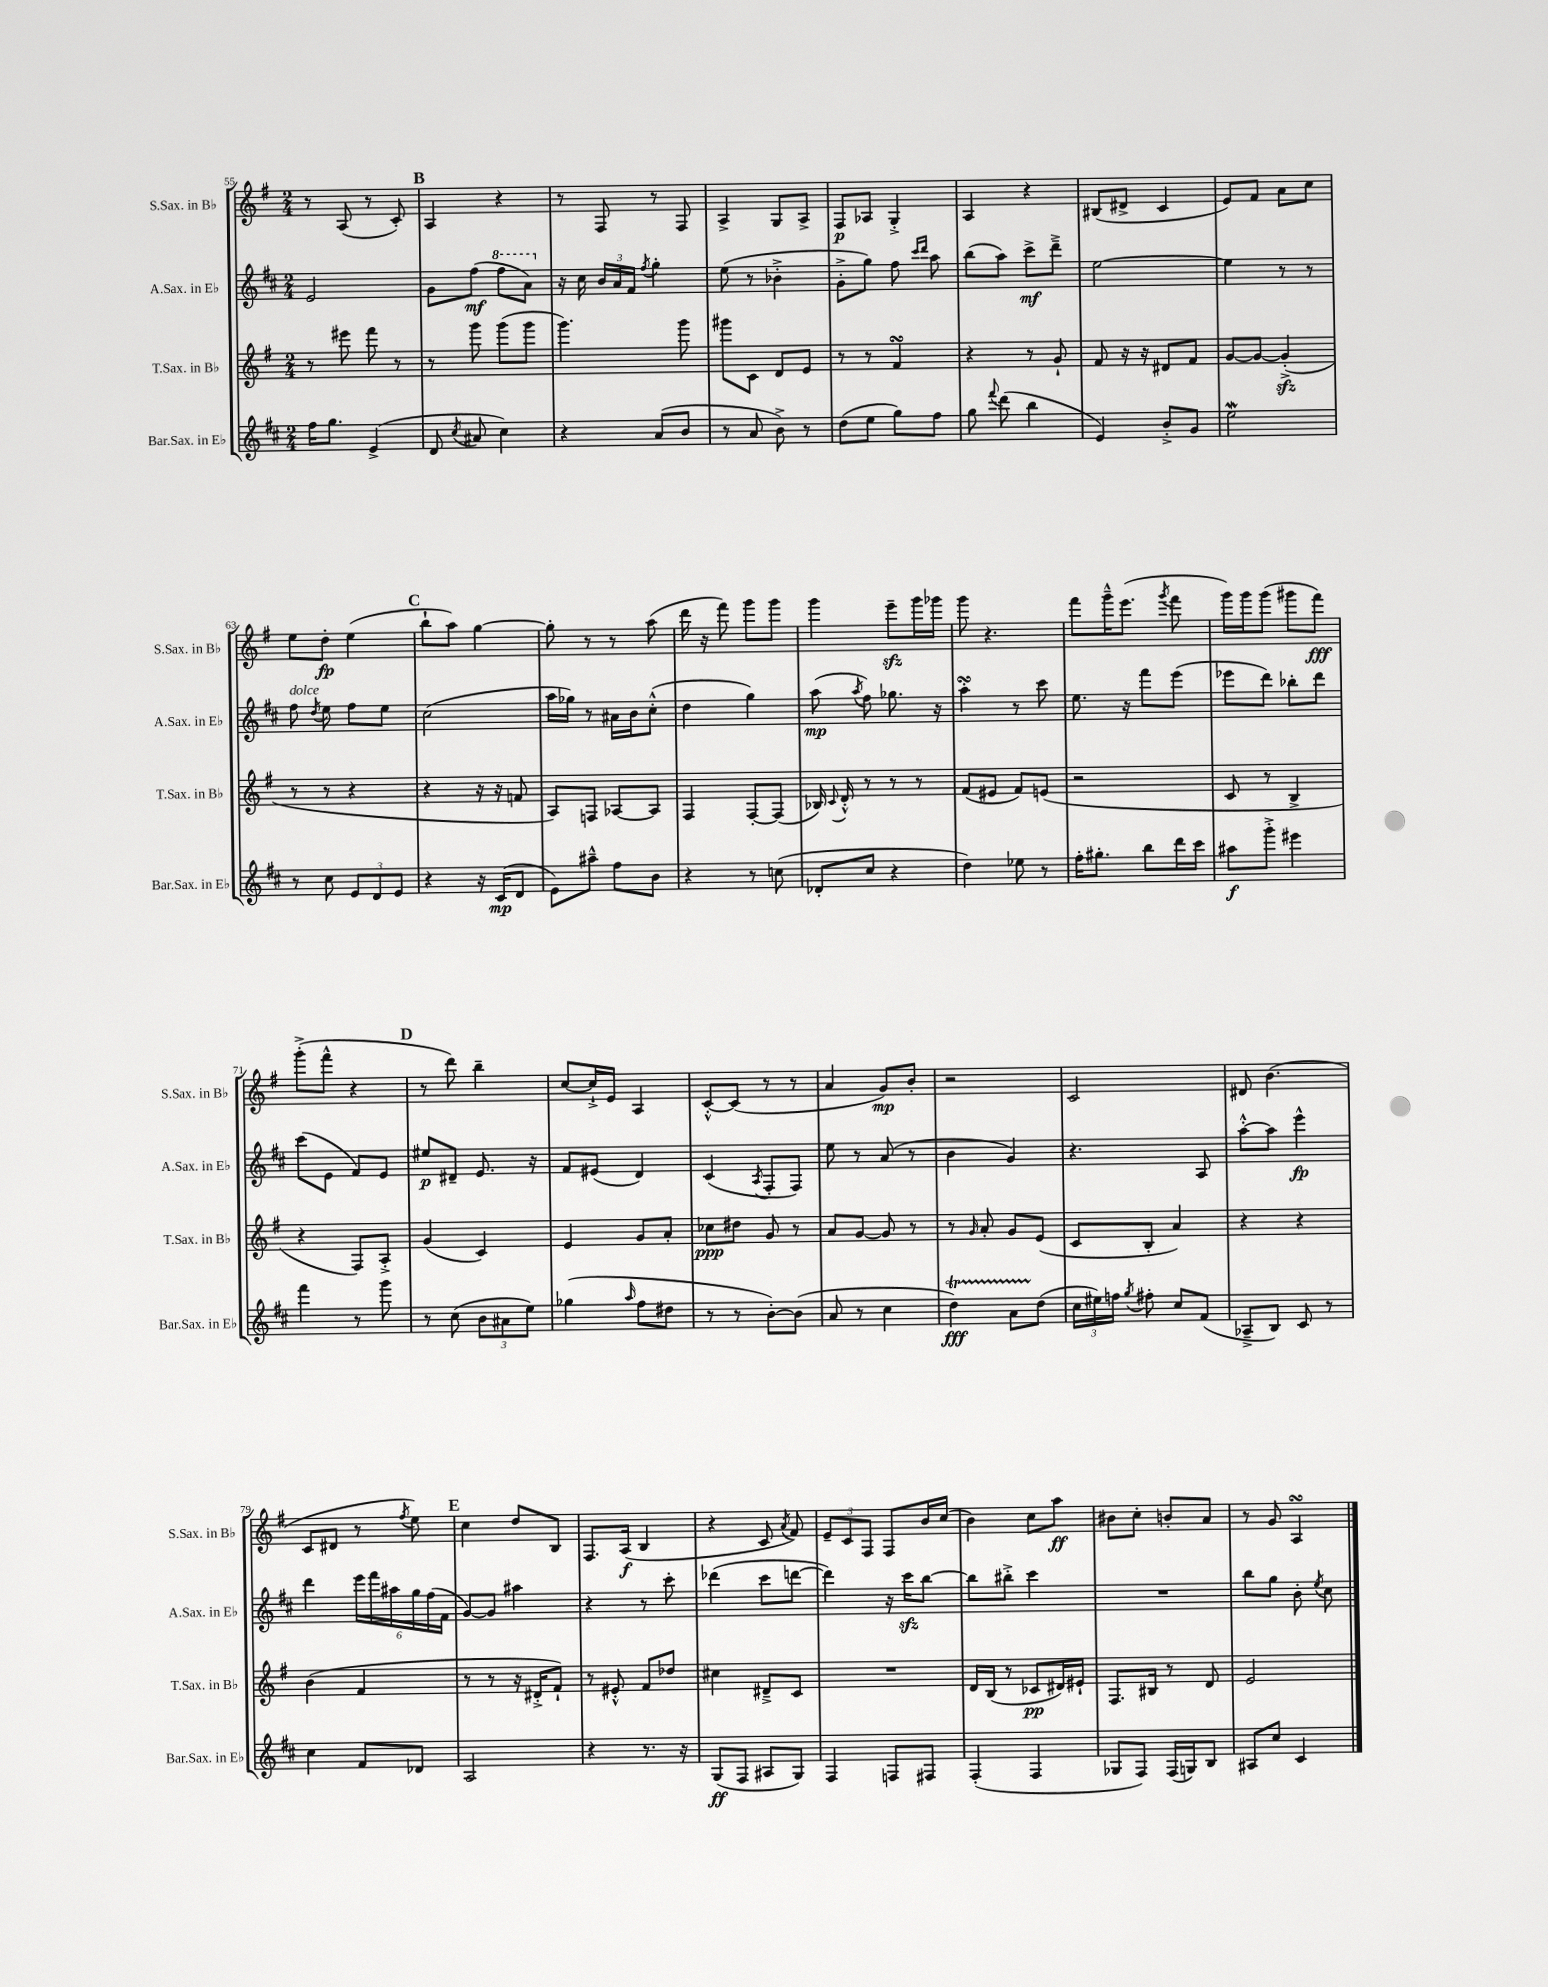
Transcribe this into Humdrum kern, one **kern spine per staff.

**kern	**dynam	**kern	**dynam	**kern	**dynam	**kern	**dynam
*part4	*part4	*part3	*part3	*part2	*part2	*part1	*part1
*staff4	*staff4	*staff3	*staff3	*staff2	*staff2	*staff1	*staff1
*I"Bar.Sax. in E♭	*	*I"T.Sax. in B♭	*	*I"A.Sax. in E♭	*	*I"S.Sax. in B♭	*
*I'Bar.Sax. in E♭	*	*I'T.Sax. in B♭	*	*I'A.Sax. in E♭	*	*I'S.Sax. in B♭	*
*clefG2	*	*clefG2	*	*clefG2	*	*clefG2	*
*k[f#c#]	*	*k[f#]	*	*k[f#c#]	*	*k[f#]	*
*M2/4	*	*M2/4	*	*M2/4	*	*M2/4	*
=55	=55	=55	=55	=55	=55	=55	=55
16ff#\KL	.	8r	.	2e/	.	8r	.
8.gg\J	.	.	.	.	.	.	.
.	.	8eee#X\	.	.	.	(8A/	.
(4e^/	.	8fff#\	.	.	.	8r	.
.	.	8r	.	.	.	8c'/)	.
!!LO:REH:place=s1:t=B
=56	=56	=56	=56	=56	=56	=56	=56
8d/	.	8r	.	8g\L	.	4A/	.
8qcc#/	.	.	.	.	.	.	.
8a#X/	.	8ggg\	.	(8ff#\J	mf	.	.
*	*	*	*	*8va	*	*	*
4cc#\)	.	(8ggg\L	.	8fff#\L	.	4r	.
.	.	8ggg\J	.	8aa\J)	.	.	.
=57	=57	=57	=57	=57	=57	=57	=57
*	*	*	*	*X8va	*	*	*
4r	.	4.ggg\)	.	16r	.	8r	.
.	.	.	.	16cc#\	.	.	.
.	.	.	.	24b/LL	.	8F#/	.
.	.	.	.	24a/	.	.	.
.	.	.	.	24f#/JJ	.	.	.
.	.	.	.	8qff#/	.	.	.
(8a/L	.	.	.	4gg'\	.	8r	.
8b/J	.	8ggg\	.	.	.	8F#/	.
=58	=58	=58	=58	=58	=58	=58	=58
8r	.	8ggg#X\L	.	(8ee\	.	4A^/	.
8a/	.	8c\J	.	8r	.	.	.
8b^\)	.	8d/L	.	4b-X'^\	.	8G/L	.
8r	.	8e/J	.	.	.	8A^/J	.
=59	=59	=59	=59	=59	=59	=59	=59
(8dd\L	.	8r	.	8g'^\L	.	8F#/L	p
8ee\J	.	8r	.	8gg\J)	.	8A-X/J	.
8gg\L)	.	4f#sSsS/	.	8ff#\	.	4G'^/	.
.	.	.	.	16qqccc#/LL	.	.	.
.	.	.	.	16qqddd/JJ	.	.	.
8ff#\J	.	.	.	8aa\	.	.	.
=60	=60	=60	=60	=60	=60	=60	=60
8gg\	.	4r	.	(8bb\L	.	4A/	.
8qqfff#/	.	.	.	.	.	.	.
(8ddd\	.	.	.	8aa\J)	.	.	.
4bb\	.	8r	.	8ccc#^\L	mf	4r	.
.	.	8g`/	.	8ddd~^\J	.	.	.
=61	=61	=61	=61	=61	=61	=61	=61
4e/)	.	8f#/	.	[2ee\	.	(8B#X/L	.
.	.	16r	.	.	.	8d#X^/J	.
.	.	16r	.	.	.	.	.
8b'^/L	.	8d#X/L	.	.	.	4c/	.
8g/J	.	8f#/J	.	.	.	.	.
=62	=62	=62	=62	=62	=62	=62	=62
2eeW\	.	[8g/L	.	4ee\]	.	8e/L)	.
.	.	8g/J_	.	.	.	8f#/J	.
.	.	(4gzz'^/]	.	8r	.	8a\L	.
.	.	.	.	8r	.	8cc\J	.
!!LO:LB:g=z
=63	=63	=63	=63	=63	=63	=63	=63
!	!	!	!	!LO:TX:a:i:t=dolce	!	!	!
8r	.	8r	.	8ff#\	.	8ee\L	.
.	.	.	.	8qdd/	.	.	.
8cc#\	.	8r	.	8ee\	.	8dd'\J	fp
12e/L	.	4r	.	8ff#\L	.	(4ee\	.
12d/	.	.	.	.	.	.	.
.	.	.	.	8ee\J	.	.	.
12e/J	.	.	.	.	.	.	.
!!LO:REH:place=s1:t=C
=64	=64	=64	=64	=64	=64	=64	=64
4r	.	4r	.	(2cc#\	.	8bb`\L	.
.	.	.	.	.	.	8aa\J)	.
16r	.	16r	.	.	.	[4gg\	.
(16c#/KL	mp	16r	.	.	.	.	.
8d/J	.	8fn/	.	.	.	.	.
=65	=65	=65	=65	=65	=65	=65	=65
8e\L)	.	8A/L)	.	16aa\LL	.	8gg'\]	.
.	.	.	.	16gg-X\JJ)	.	.	.
8aa#X~^^\J	.	8Fn/J	.	8r	.	8r	.
8ff#\L	.	[8A-X/L	.	16a#X\LL	.	8r	.
.	.	.	.	16b\J	.	.	.
8b\J	.	8A-/J]	.	(8cc#'^^\J	.	(8aa\	.
=66	=66	=66	=66	=66	=66	=66	=66
4r	.	4F#/	.	4dd\	.	16ddd\	.
.	.	.	.	.	.	16r	.
.	.	.	.	.	.	8fff#\)	.
8r	.	[8F#'/L	.	4gg\)	.	8ggg\L	.
(8ccn\	.	(8F#/J]	.	.	.	8ggg\J	.
=67	=67	=67	=67	=67	=67	=67	=67
8d-X'/L	.	16B-X/)	.	(8aa\	mp	4ggg\	.
.	.	8qqc/	.	.	.	.	.
.	.	16d'^^/	.	.	.	.	.
.	.	.	.	8qaa/	.	.	.
8cc#/J	.	8r	.	8ff#\)	.	.	.
4r	.	8r	.	8.gg-X\	.	8eeezz~\L	.
.	.	8r	.	.	.	16ggg\L	.
.	.	.	.	16r	.	16ggg-X\JJ	.
=68	=68	=68	=68	=68	=68	=68	=68
4dd\)	.	(8f#/L	.	4aasSSS'\	.	8ggg\	.
.	.	8e#X/J	.	.	.	4.r	.
8ee-X\	.	8f#/L)	.	8r	.	.	.
8r	.	(8en/J	.	8ccc#\	.	.	.
=69	=69	=69	=69	=69	=69	=69	=69
16ff#'\KL	.	2r	.	8.ee\	.	8fff#\L	.
8.gg#X'\J	.	.	.	.	.	.	.
.	.	.	.	.	.	16ggg~^^\K	.
.	.	.	.	16r	.	(8.eee\J	.
8bb\L	.	.	.	8fff#\L	.	.	.
.	.	.	.	.	.	8qggg/	.
16ddd\L	.	.	.	(8eee\J	.	8fff#\	.
16ccc#\JJ	.	.	.	.	.	.	.
=70	=70	=70	=70	=70	=70	=70	=70
8aa#X\L	f	8c/	.	8eee-X\L	.	16ggg\LL)	.
.	.	.	.	.	.	16ggg\J	.
8ggg'^\J	.	8r	.	8ddd\J)	.	(8ggg\J	.
4eee#X\	.	4B^/	.	8bb-X'\L	.	8ggg#X\L	.
.	.	.	.	8ddd\J	.	8fff#\J)	fff
!!LO:LB:g=z
=71	=71	=71	=71	=71	=71	=71	=71
4fff#\	.	4r	.	(8ccc#\L	.	(8ggg'^\L	.
.	.	.	.	8e\J	.	8fff#^^\J	.
8r	.	8F#/L)	.	8f#/L)	.	4r	.
8ggg\	.	8A'^/J	.	8e/J	.	.	.
!!LO:REH:place=s1:t=D
=72	=72	=72	=72	=72	=72	=72	=72
8r	.	(4g/	.	8ee#X/L	p	8r	.
(8cc#\	.	.	.	8d#X~/J	.	8ddd\)	.
12b\L	.	4c/)	.	8.e/	.	4bb~\	.
12a#X\	.	.	.	.	.	.	.
12ee\J)	.	.	.	.	.	.	.
.	.	.	.	16r	.	.	.
=73	=73	=73	=73	=73	=73	=73	=73
(4gg-X\	.	4e/	.	8f#/L	.	[8cc/L	.
.	.	.	.	(8e#X/J	.	16cc`^/L]	.
.	.	.	.	.	.	16e/JJ	.
16qqaa/	.	.	.	.	.	.	.
8ff#\L	.	8g/L	.	4d/)	.	4A/	.
8dd#X\J	.	8a'/J	.	.	.	.	.
=74	=74	=74	=74	=74	=74	=74	=74
8r	.	8cc-X\L	ppp	(4c#/	.	[8c'^^/L	.
8r	.	8dd#X\J	.	.	.	(8c/J]	.
.	.	.	.	8qA/	.	.	.
[8b'\L)	.	8g/	.	8F#'/L	.	8r	.
(8b\J]	.	8r	.	8F#/J)	.	8r	.
=75	=75	=75	=75	=75	=75	=75	=75
8a/	.	8a/L	.	8ee\	.	4a/	.
8r	.	[8g/J	.	8r	.	.	.
4cc#\	.	8g/]	.	(8a/	.	8g/L)	mp
.	.	8r	.	8r	.	8b'/J	.
=76	=76	=76	=76	=76	=76	=76	=76
4ddT\)	fff	8r	.	4b\	.	2r	.
.	.	16qqg/	.	.	.	.	.
.	.	8a'/	.	.	.	.	.
8aTTT\L	.	8g/L	.	4g/)	.	.	.
(8dd\J	.	(8e/J	.	.	.	.	.
=77	=77	=77	=77	=77	=77	=77	=77
24cc#\LL	.	8c/L	.	4.r	.	2c/	.
24ee#X\)	.	.	.	.	.	.	.
24ffn\JJ	.	.	.	.	.	.	.
8qgg/	.	.	.	.	.	.	.
8ff#X'\	.	8B'/J	.	.	.	.	.
8cc#/L	.	4a/)	.	.	.	.	.
(8f#/J	.	.	.	8A/	.	.	.
=78	=78	=78	=78	=78	=78	=78	=78
8A-X~^/L	.	4r	.	[8aa'^^\L	.	8d#X/	.
8B/J)	.	.	.	8aa\J]	.	(4.b\	.
8c#/	.	4r	.	4eee^^\	fp	.	.
8r	.	.	.	.	.	.	.
!!LO:LB:g=z
=79	=79	=79	=79	=79	=79	=79	=79
4cc#\	.	(4b\	.	4ddd\	.	8c/L	.
.	.	.	.	.	.	8d#X/J	.
8f#/L	.	4f#/	.	24eee\LL	.	8r	.
.	.	.	.	24fff#\	.	.	.
.	.	.	.	24aa#X\	.	.	.
.	.	.	.	.	.	8qff#/	.
8d-X/J	.	.	.	24gg\	.	8ee\)	.
.	.	.	.	(24ff#\	.	.	.
.	.	.	.	24f#\JJ	.	.	.
!!LO:REH:place=s1:t=E
=80	=80	=80	=80	=80	=80	=80	=80
2A/	.	8r	.	[8g/L)	.	4cc\	.
.	.	8r	.	8g/J]	.	.	.
.	.	16r	.	4aa#X\	.	8dd/L	.
.	.	16d#X'^/KL	.	.	.	.	.
.	.	8f#`/J)	.	.	.	8B/J	.
=81	=81	=81	=81	=81	=81	=81	=81
4r	.	8r	.	4r	.	8.F#/L	.
.	.	8e#X'^^/	.	.	.	.	.
.	.	.	.	.	.	(16A/Jk	f
8.r	.	8f#/L	.	8r	.	4B/	.
.	.	8dd-X/J	.	8ccc#'\	.	.	.
16r	.	.	.	.	.	.	.
=82	=82	=82	=82	=82	=82	=82	=82
(8G/L	ff	4cc#X\	.	(4ddd-X\	.	4r	.
8F#/J	.	.	.	.	.	.	.
8A#X/L	.	8d#X~^/L	.	8ccc#\L	.	8c/	.
.	.	.	.	.	.	8qa/	.
8G/J)	.	8c/J	.	[8dddn\J	.	8f#/)	.
=83	=83	=83	=83	=83	=83	=83	=83
4F#/	.	2r	.	4ddd\])	.	12e~/L	.
.	.	.	.	.	.	12c/	.
.	.	.	.	.	.	12F#/J	.
8Fn/L	.	.	.	16r	.	8F#/L	.
.	.	.	.	16ccc#zz\KL	.	.	.
8F#X/J	.	.	.	[8bb\J	.	16b/L	.
.	.	.	.	.	.	(16cc/JJ	.
=84	=84	=84	=84	=84	=84	=84	=84
(4F#'/	.	16d/LL	.	8bb\L]	.	4b\)	.
.	.	(16B/JJ	.	.	.	.	.
.	.	8r	.	8bb#X'^\J	.	.	.
4F#/	.	8c-X/L	pp	4ccc#\	.	8cc\L	.
.	.	16d#X/L)	.	.	.	8aa\J	ff
.	.	16e#X`/JJ	.	.	.	.	.
=85	=85	=85	=85	=85	=85	=85	=85
8G-X/L	.	8.F#/L	.	2r	.	8b#X\L	.
8F#/J)	.	.	.	.	.	8cc'\J	.
.	.	16B#X/Jk	.	.	.	.	.
(16F#/LL	.	8r	.	.	.	8bn'/L	.
16Gn/J)	.	.	.	.	.	.	.
8B/J	.	8d/	.	.	.	8a/J	.
=86	=86	=86	=86	=86	=86	=86	=86
8A#X/L	.	2e/	.	8bb\L	.	8r	.
8cc#/J	.	.	.	8gg\J	.	8g/	.
4c#/	.	.	.	8b'\	.	4AsSSS/	.
.	.	.	.	8qee/	.	.	.
.	.	.	.	8cc#\	.	.	.
==	==	==	==	==	==	==	==
*-	*-	*-	*-	*-	*-	*-	*-
